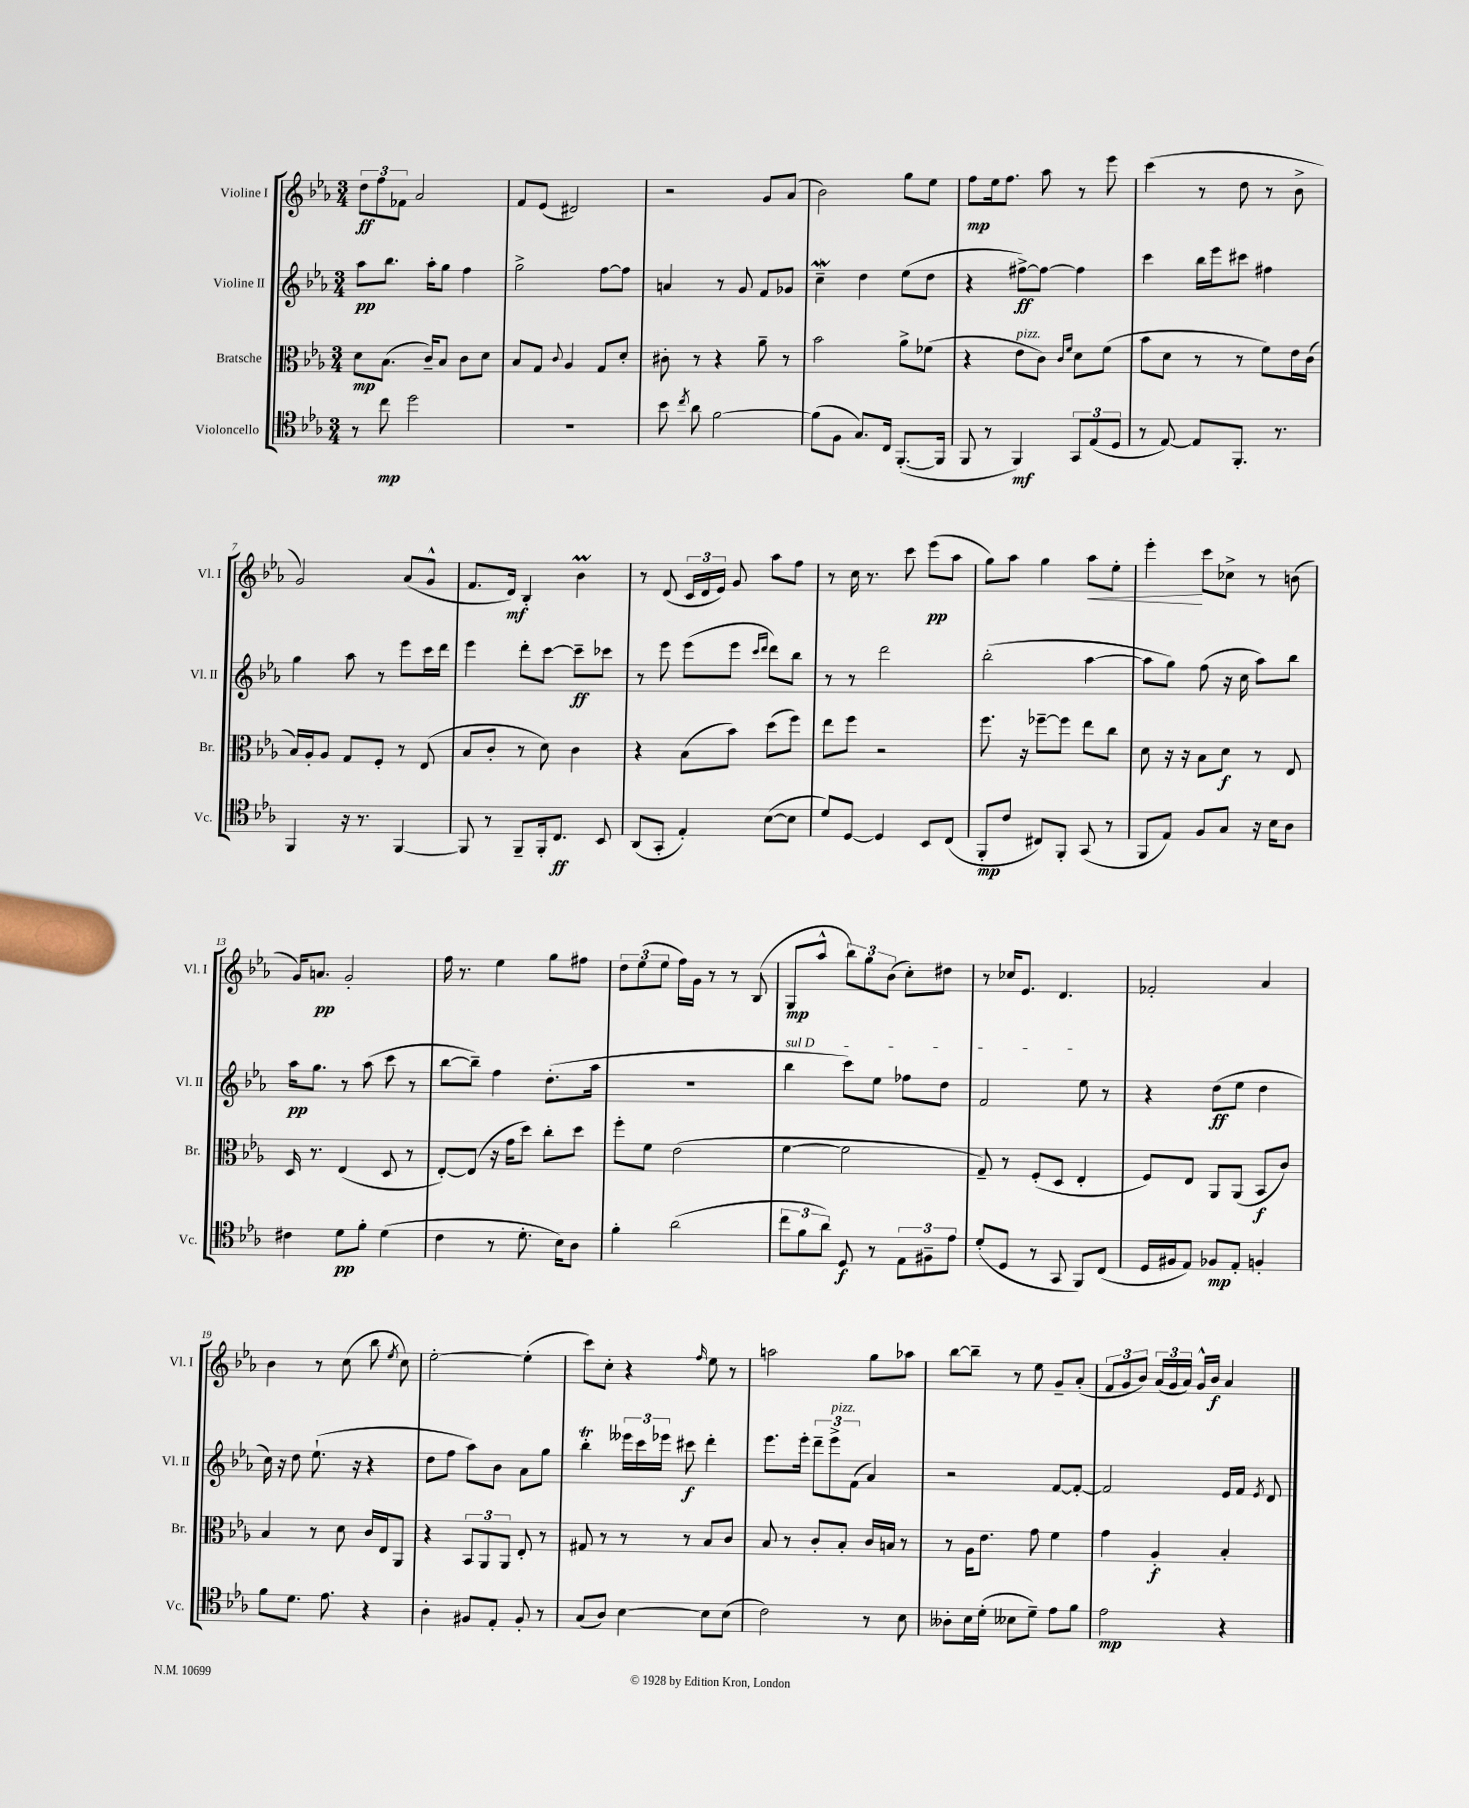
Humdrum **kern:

**kern	**kern	**kern	**kern
*staff4	*staff3	*staff2	*staff1
*clefC4	*clefC3	*clefG2	*clefG2
*k[b-e-a-]	*k[b-e-a-]	*k[b-e-a-]	*k[b-e-a-]
*M3/4	*M3/4	*M3/4	*M3/4
8r	8d\L	8aa-\L	12dd\L
.	.	.	12ff\
8cc\	(8.B-\J	8.bb-\J	.
.	.	.	12f-\J
2dd\	.	.	2a-/
.	16c~/LK)	16aa-'\LK	.
.	8B-/J	8gg\J	.
.	8c\L	4ff\	.
.	8d\J	.	.
=	=	=	=
2.r	8B-/L	2gg^\	8f/L
.	8G/J	.	(8e-/J
.	8qqc/	.	.
.	4A-/	.	2d#/)
.	8G/L	[8ff\L	.
.	8d'/J	8ff\]J	.
=	=	=	=
8b-\	8c#'\	4a/	2r
8qcc/	.	.	.
8a-\	8r	.	.
[2f\	4r	8r	.
.	.	8g/	.
.	8a-~\	8f/L	8g/L
.	8r	8g-/J	(8a-/J
=	=	=	=
(8f\]L	2b-\	4cc~\	2b-\)
8F\J	.	.	.
8.G/L)	.	4dd\	.
16C/Jk	.	.	.
([8.FF'/L	8a-^\L	(8ee-\L	8gg\L
.	(8f-\J	8dd\J	8ee-\J
16FF/]Jk	.	.	.
=	=	=	=
8FF/	4r	4r	8ff\L
8r	.	.	16ee-\k
.	.	.	8.ff\J
4FF/)	8e-\L	[8ff#^\L)	.
.	8c\J)	8ff#\_J	8aa-\
.	16qqc/LL	.	.
.	16qqf/JJ	.	.
12GG/L	8d\L	4ff#\]	8r
(12E-/	.	.	.
.	(8f\J	.	8eee-\
12D/J	.	.	.
=	=	=	=
8r	8b-\L	4ccc\	(4ccc\
[8E-/)	8d\J	.	.
8E-/]L	8r	16bb-\LL	8r
.	.	16eee-\J	.
8.FF'/J	8r	8ccc#\J	8dd\
.	8f\L)	4ff#\	8r
8.r	.	.	.
.	16e-\L	.	8b-^\
.	(16c\JJ	.	.
=	=	=	=
4FF/	16B-/LL)	4gg\	2g/)
.	16A-'/J	.	.
.	8A-/J	.	.
16r	8G/L	8aa-\	.
8.r	.	.	.
.	8F'/J	8r	.
[4FF/	8r	8eee-\L	(8a-/L
.	(8E-/	16ccc\L	8g^^/J
.	.	16ddd\JJ	.
=	=	=	=
8FF/]	8B-/L	4eee-\	8.f/L
8r	8c'/J	.	.
.	.	.	16d/Jk)
8FF~/L	8r	8ddd'\L	4B-'/
16FF'/k	8d\)	[8ccc\J	.
8.C/J	.	.	.
.	4c\	8ccc~\]L	4b-\
8BB-/	.	8ccc-\J	.
=	=	=	=
(8AA-/L	4r	8r	8r
8GG'/J	.	8eee-\	(8d/
4E-'/)	(8B-\L	(8eee-\L	24c/LL
.	.	.	24d/
.	.	.	24e-/JJ)
.	8b-\J)	8eee-\J	8g/
.	.	16qqccc/LL	.
.	.	16qqddd/JJ	.
([8B-\L	(8dd\L	8ddd\L)	8aa-\L
8B-\]J	8ff\J)	8bb-\J	8ff\J
=	=	=	=
8d/L)	8ee-\L	8r	8r
[8D/J	8ff\J	8r	16cc\
.	.	.	8.r
4D/]	2r	2ddd\	.
.	.	.	8ccc\
8BB-/L	.	.	(8eee-\L
(8C/J	.	.	8aa-\J
=	=	=	=
8FF'/L	8.ff\	(2bb-'\	8gg\L)
8c/J	.	.	8aa-\J
.	16r	.	.
8C#/L)	[8ff-~\L	.	4gg\
8FF'/J	8ff-\]J	.	.
(8GG/	8ee-\L	[4aa-\	8aa-\L
8r	8cc\J	.	8ee-'\J
=	=	=	=
8FF/L	8d\	8aa-\]L	4eee-'\
8E-/J)	16r	8gg\J)	.
.	16r	.	.
8F/L	8B-\L	(8ff\	8ccc\L
8G/J	8d\J	16r	8cc-^\J
.	.	16cc\	.
16r	8r	8aa-\L)	8r
16B-\LK	.	.	.
8A-\J	8E-/	8bb-\J	(8b\
=	=	=	=
4c#\	16D/	16aa-\LK	16g/LK)
.	8.r	8.gg\J	8.a/J
8d\L	(4E-/	8r	2g'/
8f'\J	.	(8aa-\	.
(4d\	8D/	8ccc\	.
.	8r	8r	.
=	=	=	=
4c\	[8E-'/L)	[8bb-\L	16ff\
.	.	.	8.r
.	(8E-/]J	8bb-~\]J)	.
8r	16r	4ff\	4ee-\
.	16g\LK	.	.
8.d'\	8dd\J)	.	.
.	8cc'\L	(8.dd'\L	8gg\L
16B-\LK)	.	.	.
8A-\J	8dd\J	.	8ff#\J
.	.	16aa-\Jk	.
=	=	=	=
4f'\	8ff'\L	2.r	12dd\L
.	.	.	(12ee-\
.	8f\J	.	.
.	.	.	12ee-\J
(2a-\	(2e-\	.	16ff\LL)
.	.	.	16g\JJ
.	.	.	8r
.	.	.	8r
.	.	.	(8B-/
=	=	=	=
12cc\L	[4f\	4bb-\	8G/L
12f\	.	.	.
.	.	.	8aa-^^/J
12a-\J)	.	.	.
8D/	2f\]	8ccc\L)	12bb-\L)
.	.	.	12gg\
8r	.	8ee-\J	.
.	.	.	(12b-\J
12E-\L	.	8ff-\L	8cc'\L)
12F#~\	.	.	.
.	.	8dd\J	8dd#\J
12e-\J	.	.	.
=	=	=	=
(8d'/L	8G~/)	2f/	8r
8D/J	8r	.	16cc-/LK
.	.	.	8.e-/J
8r	(8F'/L	.	.
8GG/	8D/J	.	4.d/
8FF/L)	4E-'/	8ee-\	.
(8C/J	.	8r	.
=	=	=	=
16D/LL	8F/L)	4r	2f-'/
16F#/J	.	.	.
8E-/J)	8E-/J	.	.
8F-/L	8AA-/L	(8dd\L	.
8E-'/J	(8AA-/J	8ee-\J	.
4F'/	8BB-/L	4dd\	4a-/
.	8c/J)	.	.
=	=	=	=
8f\L	4B-/	16cc\)	4b-\
.	.	16r	.
8.d\J	.	8dd\	.
.	8r	(8.ee-`\	8r
8.e-\	.	.	.
.	8d\	.	(8cc\
.	.	16r	.
4r	16c/LL	4r	8bb-\
.	16E-/J	.	.
.	.	.	8qee-/
.	8AA-/J	.	8cc\)
=	=	=	=
4A-'\	4r	8dd\L	[2ee-'\
.	.	8ff\J	.
8F#/L	12BB-/L	8aa-\L)	.
.	12AA-/	.	.
8E-'/J	.	8b-\J	.
.	12AA-/J	.	.
8F#'/	8E-'/	8a-\L	(4ee-'\]
8r	8r	8gg\J	.
=	=	=	=
(8G/L	8G#/	4bb-'\	8ccc\L)
8A-/J)	8r	.	8cc'\J
[4B-\	8r	24eee--\LL	4r
.	.	24ccc\	.
.	.	24eee-\JJ	.
.	8r	8ccc#\	.
.	.	.	16qqff/
8B-\]L	8B-/L	4ddd'\	8ee-\
(8B-\J	8c/J	.	8r
=	=	=	=
2c\)	8B-/	8.eee-\L	2aa\
.	8r	.	.
.	.	16eee-'\Jk	.
.	8c'/L	12ddd~\L	.
.	.	12eee-^\	.
.	8B-'/J	.	.
.	.	(12f\J	.
8r	16c/LL	4a-/)	8gg\L
.	16B/JJ	.	.
8B-\	8r	.	8aa-\J
=	=	=	=
8A--'\L	8r	2r	[8bb-\L
16B-\L	16A-\LK	.	8bb-~\]J
(16d'\JJ	8.e-\J	.	.
8B--\L	.	.	8r
8d~\J)	8g\	.	8ee-\
8e-\L	4f\	[8f/L	8g~/L
8f\J	.	8f'/_J	(8a-'/J
=	=	=	=
2e-\	4g\	2f/]	12f/L
.	.	.	12g/
.	.	.	12b-/J)
.	4A-'/	.	(24a-/LL
.	.	.	24g/
.	.	.	24a-/JJ)
.	.	.	16g^^/LL
.	.	.	16b-/JJ
4r	4B-'/	16e-/LL	4a-/
.	.	16f/JJ	.
.	.	8qe-/	.
.	.	8d/	.
==	==	==	==
*-	*-	*-	*-
